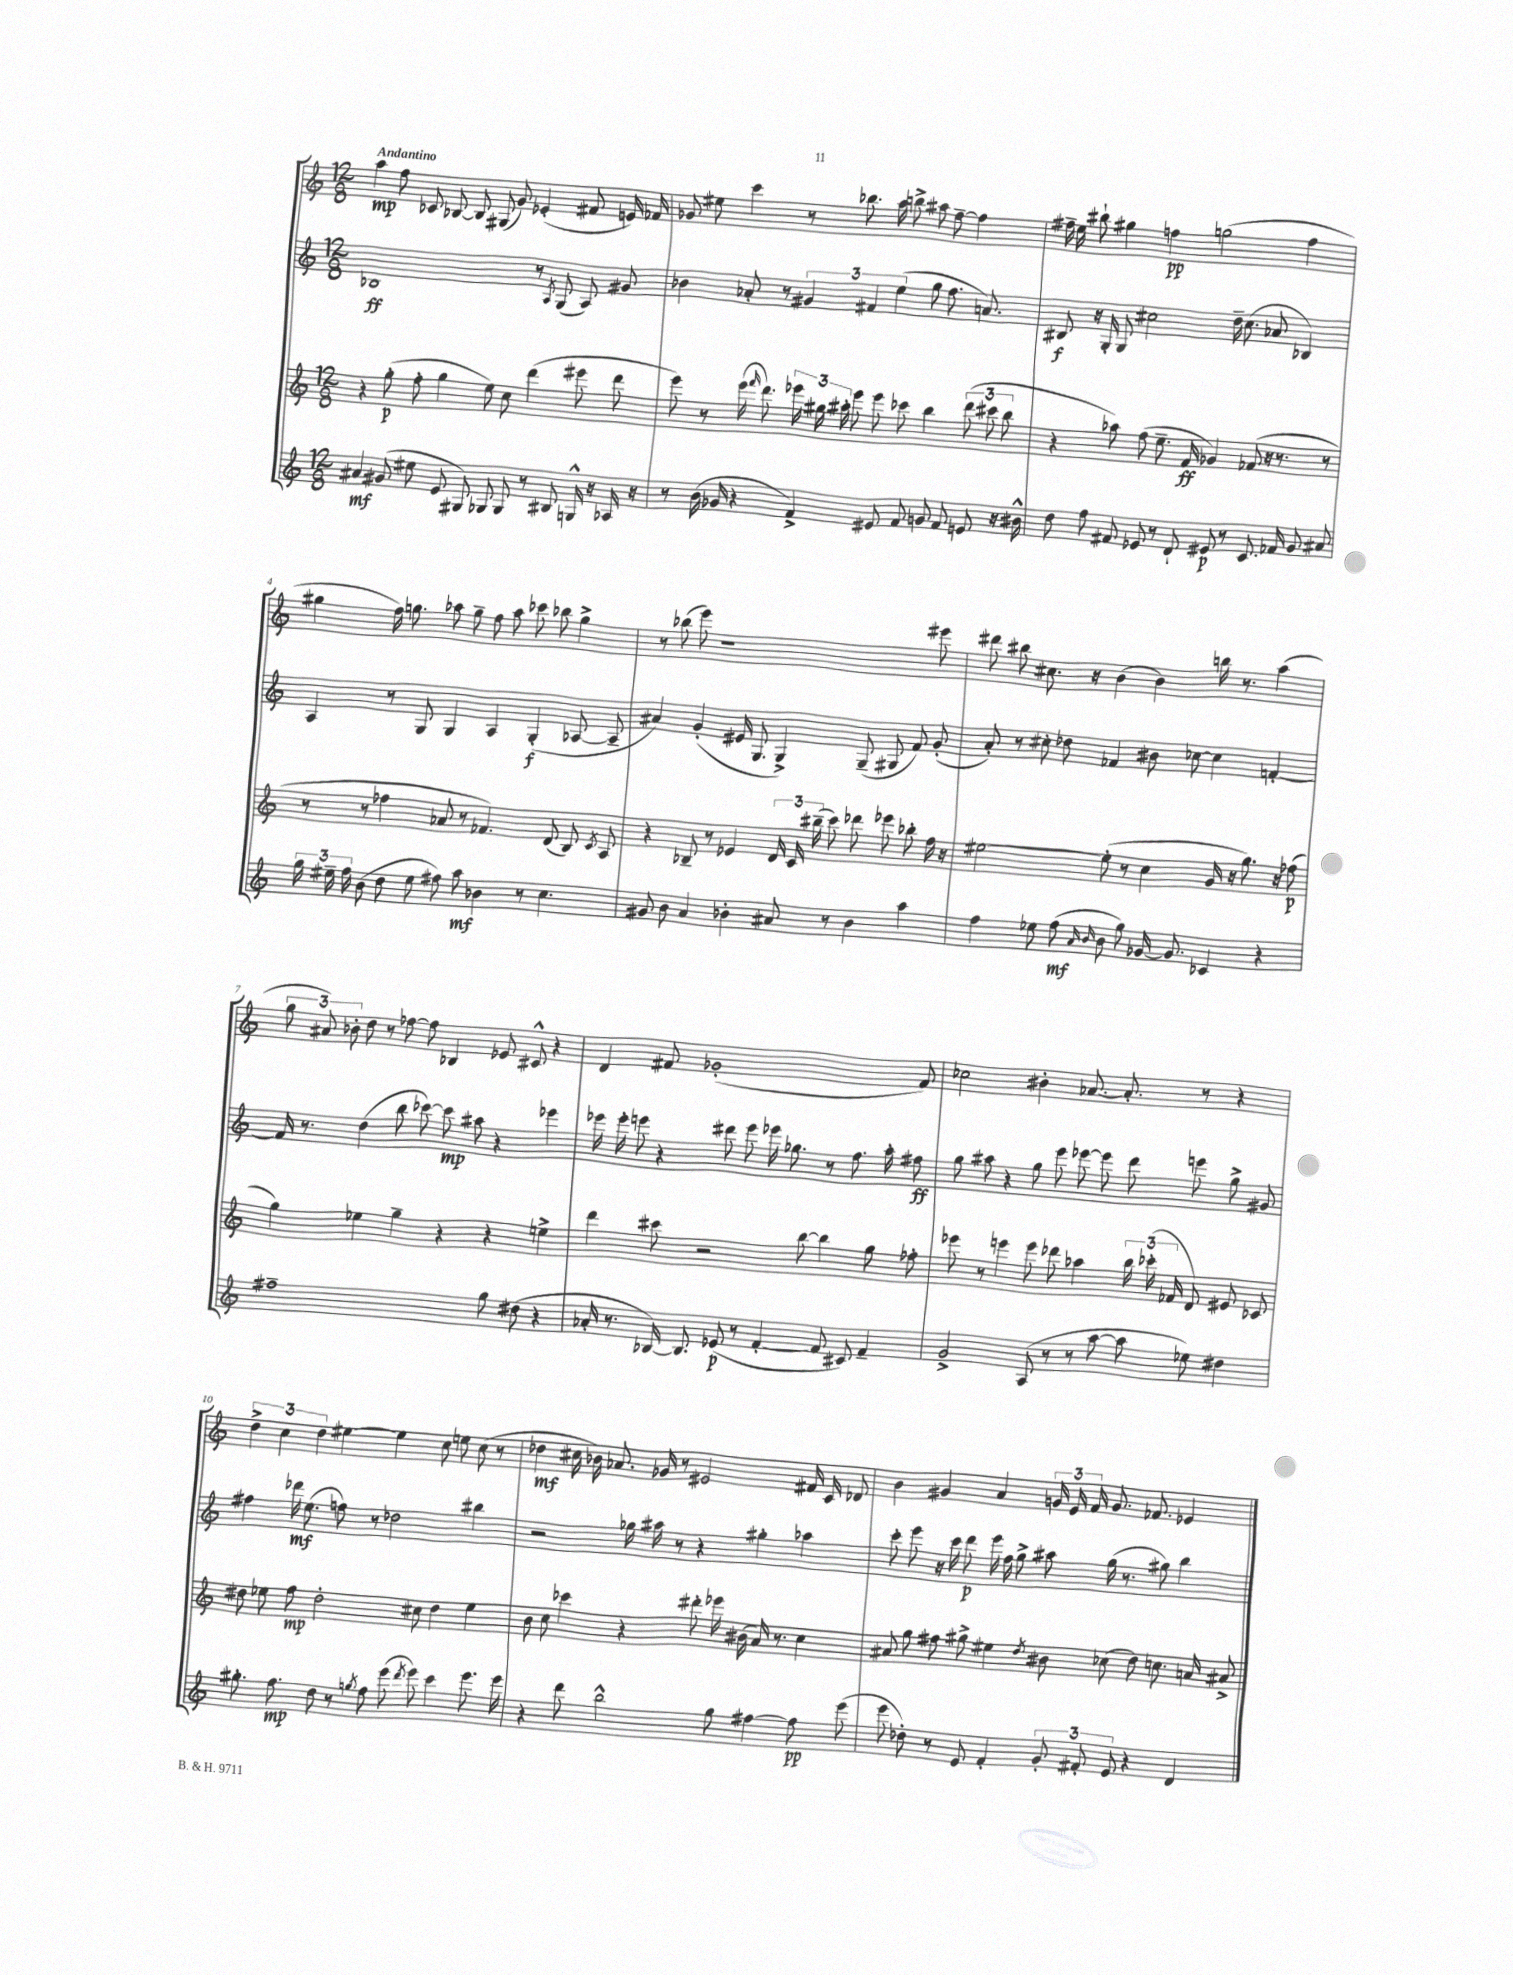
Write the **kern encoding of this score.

**kern	**kern	**kern	**kern
*staff4	*staff3	*staff2	*staff1
*clefG2	*clefG2	*clefG2	*clefG2
*k[]	*k[]	*k[]	*k[]
*M12/8	*M12/8	*M12/8	*M12/8
4a#/	4r	1B-	4aa\
(8g#/	(8gg'\	.	8ff\
8ee#\	8ff'\	.	8c-/
8e/	4gg\	.	[8B-/
8G#/)	.	.	8B-/]
8G-/	8ee\)	.	(8G#/
8G-/	8cc\	.	8g/)
8r	(4ddd\	8r	(4e-'/
.	.	8qA/	.
8B#/	.	(8G/	.
16G^^/	8eee#\	8A/)	8f#/
16r	.	.	.
16A-/	8ddd\	8g#/	16e/)
16r	.	.	16f-/
=	=	=	=
8r	8eee\)	4b-\	8g-/
(16b\	8r	.	8ee#\
16g-/	.	.	.
4r	(16eee\	8a-'/	4ccc\
.	16qqfff/	.	.
.	8.ddd\)	.	.
.	.	8r	.
4f^/)	24eee-\	6g#/	8r
.	24gg#\	.	.
.	24aa#'\	.	.
.	8eee-\	.	8.bb-\
.	.	6f#/	.
8e#/	8eee-\	.	.
.	.	.	16aa\
.	.	(6ee\	.
8f/	8ccc-\	.	8bb^\
8g/	4bb\	8gg\	8aa#\
8f/	.	8.ff\	[8ff~\
8e/	(12ddd\	.	4ff\]
.	.	8.a/)	.
.	12ccc#\	.	.
16r	.	.	.
.	12bb\	.	.
16b#^^\	.	.	.
=	=	=	=
8dd\	4r	8B#/	16ff#~\
.	.	.	16ee\
8ff\	.	16r	8bb#`\
.	.	16G'/	.
8f#/	8aa-\)	8G/	4gg#\
8e-/	(8ff\	2cc#\	.
8r	8.ee~\	.	4ff\
8d`/	.	.	.
.	16f/	.	.
8e#/	4g-/)	.	(2gg\
8r	.	16dd~\	.
.	.	(8.cc#\	.
8.c/	(8f-/	.	.
.	16r	8a-/	.
16f-/	8.r	.	.
8g/	.	4B-/)	4ff\
8a#/	8r	.	.
=	=	=	=
24gg\	8r	4A/	4gg#\
24ee#~\	.	.	.
24ff\	.	.	.
(8b\	8r	.	.
8dd\	4ff-\	8r	16ff\)
.	.	.	8.gg\
8ee#\	.	8G/	.
8ff#\)	8a-/	4G/	8aa-\
8aa\	8r	.	8gg~\
4b-\	4.f-/)	4A/	8ff\
.	.	.	8aa-\
8r	.	(4G'/	8ccc-\
4.cc\	(8d/	.	8bb-\
.	8B/)	[8A-/	4gg^\
.	8qc/	.	.
.	8A/	8A-~/]	.
=	=	=	=
8g#/	4r	4a#/)	8r
8b\	.	.	(8bb-\
4a/	8B-~/	(4g'/	8eee\)
.	8r	.	1r
4b-'\	4e-/	16e#/	.
.	.	8.G/	.
8a#/	24d/	4G^/)	.
.	24c/	.	.
.	(24bb#~\	.	.
8r	8ccc\)	.	.
4b-\	8ddd-\	(8G~/	.
.	8eee-\	8G#/	.
4aa\	8bb-'\	8f/)	.
.	16ff\	(8g'/	8eee#\
.	16r	.	.
=	=	=	=
4ff\	[2ee#\	8a'/)	8ddd#\
.	.	8r	8bb#\
8ee-\	.	8cc#'\	8.cc#\
(8ff\	.	8dd-\	.
.	.	.	16r
16qqa/	.	.	.
16qqb/	.	.	.
8b\	(8ee#'\]	4f-/	(4b\
8gg\)	8r	.	.
[16g-/	4cc\	8b#\	4b\)
8.g-/]	.	.	.
.	.	[8cc-\	.
4c-/	16g/	4cc-\]	16bb\
.	16r	.	8.r
.	8.gg\)	.	.
4r	.	[4f'/	(4aa\
.	16r	.	.
.	(8ff-\	.	.
=	=	=	=
1ff#~	4gg\)	16f/]	12gg\
.	.	8.r	.
.	.	.	12a#/)
.	.	.	12b-'\
.	4ee-\	(4dd\	8dd\
.	.	.	8r
.	4gg~\	8bb\	[8ff-\
.	.	[8ccc-\)	8ff-\]
.	4r	8ccc-\]	4B-/
.	.	8aa#\	.
8gg\	4r	4r	8e-/
(8dd#\	.	.	8c#^^/
4r	4ee^\	4eee-\	4r
=	=	=	=
16a-'/	4ddd\	16eee-\	4d/
8.r	.	16eee-'\	.
.	.	8eee\	.
[16B-/)	8ccc#\	4r	8f#/
8.B-/]	.	.	.
.	2r	.	(1g-'
(8e-/	.	8ddd#\	.
8r	.	8eee\	.
[4f'/	.	16eee-\	.
.	.	8.gg-\	.
.	[8bb\	.	.
8f/]	4bb\]	8r	.
8c#/)	.	8.ff\	.
4f~/	8gg\	.	.
.	.	16aa'\	.
.	8ff-'\	8ff#\	8f#/)
=	=	=	=
2g^/	8eee-\	8gg\	2cc-\
.	8r	8aa#\	.
.	4eee\	4r	.
(8A/	8eee\	8gg\	4b#'\
8r	8ddd-\	8eee\	.
8r	4aa-\	[8eee-\	[8.a-/
[8aa\	.	8eee-\]	.
.	.	.	8.a-'/]
8aa\]	24bb\	8ddd\	.
.	(24ccc-'\	.	.
.	24f-/	.	.
8ee-\)	8d/)	8eee\	8r
4dd#\	8e#/	8gg^\	4r
.	8c-/	8g#/	.
=	=	=	=
8.gg#'\	8dd#\	4ff#\	6dd^\
.	8ee-\	.	.
.	.	.	6cc\
8.ff\	.	.	.
.	8ff\	16ddd-\	.
.	.	(8.ee\	.
.	.	.	6dd\
8dd\	2dd#'\	.	.
8r	.	8ff\)	[4ee#\
8qgg/	.	.	.
8ff\	.	8r	.
(8eee\	.	2dd-\	4ee#\]
8qddd/	.	.	.
8eee\)	8cc#\	.	.
4ccc\	4dd#\	.	8cc\
.	.	.	8ee\
8.eee\	4ee-\	4bb#\	(8cc\
.	.	.	8r
16eee\	.	.	.
=	=	=	=
4r	8b\	2r	4dd-\
.	8cc\	.	.
8ddd\	4ccc-\	.	16cc#\
.	.	.	16b-\)
2bb^^\	.	.	8.a-/
.	4r	16gg-\	.
.	.	16aa#\	16g-/
.	.	8r	8r
.	8ddd#'\	4r	2e#/
8gg\	16eee-\	.	.
.	(16b#\	.	.
[4ff#\	16a/)	4gg#'\	.
.	8.r	.	.
8ff#\]	4cc\	4aa-\	16f#/
.	.	.	16c/
(8eee\	.	.	8d-/
=	=	=	=
8eee\	8a#/	8ccc'\	4b\
8dd-'\)	8gg\	8eee\	.
8r	8ff#\	16r	4g#/
.	.	16ccc\	.
8e/	8gg#^\	8ddd\	.
4f'/	4ee#\	16eee\	4a/
.	.	16ff\	.
.	.	8gg^\	.
.	8qdd/	.	.
12g'/	8b#\	8aa#\	24g/
.	.	.	24e/
12f#'/	.	.	24f/
.	(8cc-\	(16gg\	8.g/
12e/	.	.	.
.	.	8.r	.
4r	8dd\)	.	.
.	.	.	8.f-/
.	8.cc\	8gg#\)	.
4d/	.	4bb\	4e-/
.	16a/	.	.
.	8a#^/	.	.
==	==	==	==
*-	*-	*-	*-
